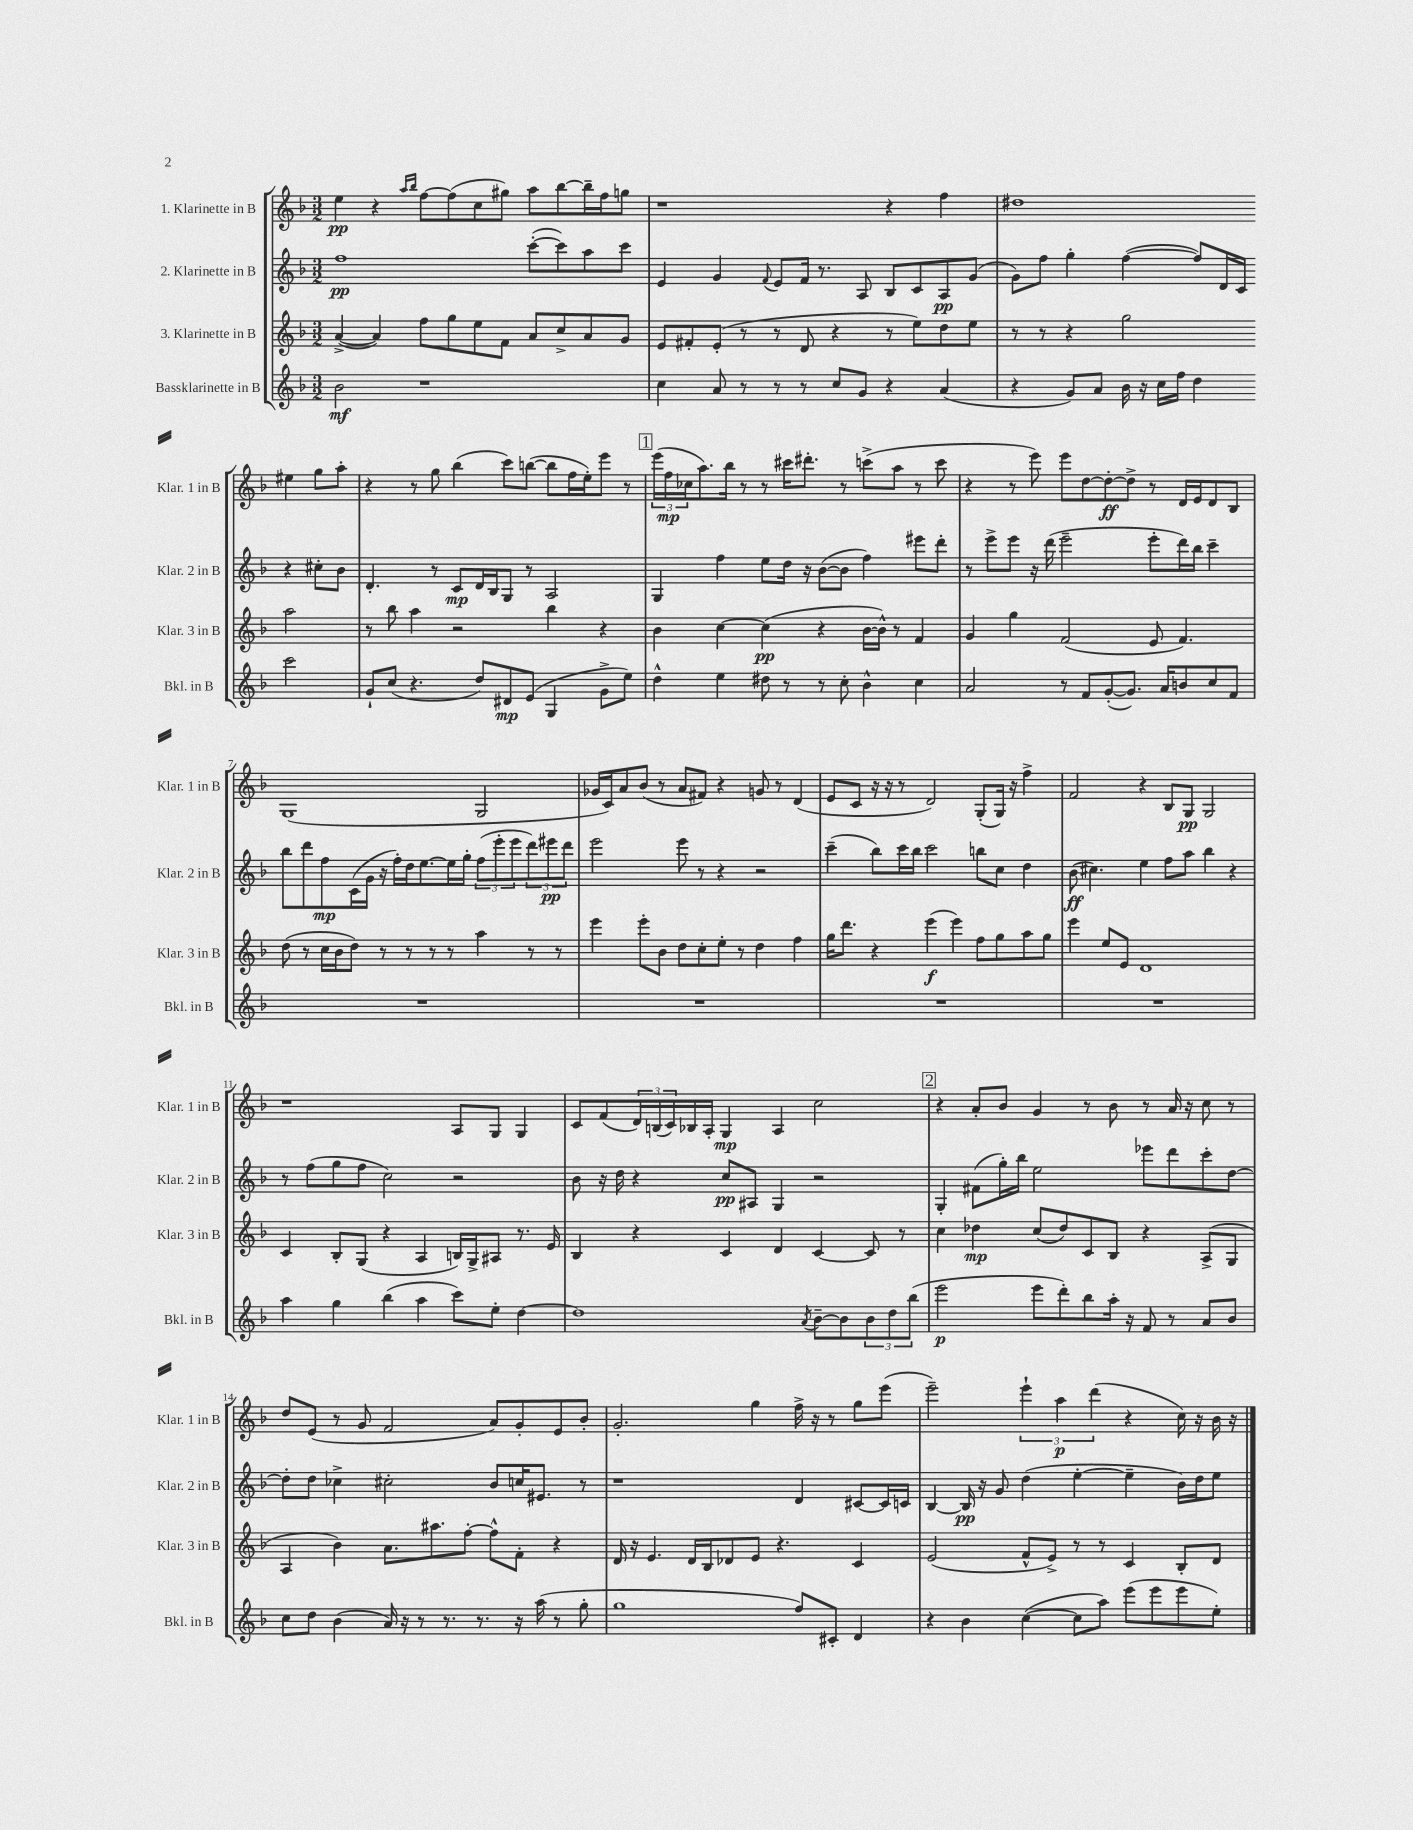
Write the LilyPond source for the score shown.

<<
\new StaffGroup <<
\new Staff = "s0" \with { instrumentName = "1. Klarinette in B" shortInstrumentName = "Klar. 1 in B" } {
    \clef treble \key f \major \numericTimeSignature \time 3/2
    e''4\pp r4 \grace { a''16 bes''16 } f''8~ f''8( c''8 gis''8) a''8 bes''8~ bes''16-- f''16 g''8 |
    r1 r4 f''4 |
    dis''1 eis''4 g''8 a''8-. |
    r4 r8 g''8 bes''4( c'''8) b''8~( b''8 f''16 e''16-.) e'''8 r8 |
    \mark \markup { \box "1" } \tuplet 3/2 { e'''16( f''16\mp ces''16 } a''8.) bes''16 r8 r8 cis'''16 dis'''8.-. r8 c'''8->( a''8 r8 c'''8 |
    r4 r8 e'''8) e'''8 d''8~ d''8~-.\ff d''8-> r8 d'16 e'16 d'8 bes8 |
    g1( g2 |
    ges'16 c'16) a'8 bes'8( r8 a'8 fis'8) r4 g'8 r8 d'4( |
    e'8 c'8 r16 r16 r8 d'2) g8-.( g16) r16 f''4-> |
    f'2 r4 bes8 g8\pp g2 |
    r1 a8 g8 g4 |
    c'8 f'8( \tuplet 3/2 { d'16) b16( c'16) } bes16 a16-. g4\mp a4 c''2 |
    \mark \markup { \box "2" } r4 a'8-. bes'8 g'4 r8 bes'8 r8 a'16 r16 c''8 r8 |
    d''8 e'8( r8 g'8 f'2 a'8) g'8-. e'8 bes'8-. |
    g'2.-. g''4 f''16-> r16 r8 g''8 e'''8( |
    e'''2--) \tuplet 3/2 { e'''4-! a''4\p d'''4( } r4 c''16) r16 bes'16 r16 \bar "|." |
}
\new Staff = "s1" \with { instrumentName = "2. Klarinette in B" shortInstrumentName = "Klar. 2 in B" } {
    \clef treble \key f \major \numericTimeSignature \time 3/2
    f''1\pp c'''8~-.( c'''8) a''8 c'''8 |
    e'4 g'4 \appoggiatura { f'8 } e'8 f'16 r8. a8 bes8 c'8 a8\pp g'8( |
    g'8) f''8 g''4-. f''4~( f''8) d'16 c'16 r4 cis''8-. bes'8 |
    d'4.-. r8 c'8\mp d'16 bes16 g8 r8 a2 |
    \mark \markup { \box "1" } g4 f''4 e''8 d''16 r16 bes'8~( bes'8 f''4) eis'''8 d'''8-. |
    r8 e'''8-> e'''8 r16 d'''16( e'''2-- e'''8-. d'''16) bes''16 c'''4-- |
    bes''8 d'''8 f''8\mp c'16( g'16 r16 f''16-.) d''16 e''8.~ e''16 g''16-. \tuplet 3/2 { f''8( e'''8-. e'''8 } \tuplet 3/2 { d'''8) eis'''8\pp d'''8 } |
    e'''2 e'''8 r8 r4 r2 |
    c'''4--( bes''8) c'''16 bes''16 c'''2 b''8 c''8 d''4 |
    bes'8\ff( cis''4.) e''4 f''8 a''8 bes''4 r4 |
    r8 f''8( g''8 f''8 c''2) r2 |
    bes'8 r16 d''16 r4 c''8\pp ais8 g4 r2 |
    \mark \markup { \box "2" } g4-. fis'8( g''16-.) bes''16 e''2 ees'''8 d'''8 c'''8-. d''8~ |
    d''8-. d''8 ces''4-> cis''2-. bes'8 c''16 eis'8. r8 |
    r1 d'4 cis'8~ cis'16 c'16 |
    bes4~ bes16\pp r16 g'8 d''4( e''4~-. e''4-- bes'16) d''16 e''8 \bar "|." |
}
\new Staff = "s2" \with { instrumentName = "3. Klarinette in B" shortInstrumentName = "Klar. 3 in B" } {
    \clef treble \key f \major \numericTimeSignature \time 3/2
    a'4~->( a'4) f''8 g''8 e''8 f'8 a'8 c''8-> a'8 g'8 |
    e'8 fis'8-. e'8-.( r8 r8 d'8 r4 r8 e''8) d''8 e''8 |
    r8 r8 r4 g''2 a''2 |
    r8 bes''8 a''4 r2 bes''4 r4 |
    \mark \markup { \box "1" } bes'4 c''4~ c''4\pp( r4 bes'16~ bes'16-^) r8 f'4 |
    g'4 g''4 f'2( e'8 f'4.) |
    d''8( r8 c''16 bes'16 d''8) r8 r8 r8 r8 a''4 r8 r8 |
    e'''4 e'''8-. bes'8 d''8 c''8-. e''8-. r8 d''4 f''4 |
    g''16 d'''8. r4 e'''4\f( e'''4) f''8 g''8 a''8 g''8 |
    e'''4 e''8 e'8 d'1 |
    c'4 bes8-. g8( r4 a4 b16) g16-> ais8 r8. e'16 |
    bes4 r4 c'4 d'4 c'4~ c'8 r8 |
    \mark \markup { \box "2" } c''4 des''4\mp c''8( des''8) c'8 bes8 r4 a8->( g8 |
    a4 bes'4) a'8. ais''8. f''8~-. f''8-^ f'8-. r4 |
    d'16 r16 e'4. d'16 bes16 des'8 e'8 r4. c'4 |
    e'2( f'8-^ e'8->) r8 r8 c'4 bes8-. d'8 \bar "|." |
}
\new Staff = "s3" \with { instrumentName = "Bassklarinette in B" shortInstrumentName = "Bkl. in B" } {
    \clef treble \key f \major \numericTimeSignature \time 3/2
    bes'2\mf r1 |
    c''4 a'8 r8 r8 r8 c''8 g'8 r4 a'4( |
    r4 g'8) a'8 bes'16 r16 c''16 f''16 d''4 c'''2 |
    g'8-! c''8( r4. d''8) dis'8\mp e'8( g4 g'8-> e''8) |
    \mark \markup { \box "1" } d''4-^ e''4 dis''8 r8 r8 c''8-. bes'4-^ c''4 |
    a'2 r8 f'8 g'8~-.( g'8.) a'16 b'8 c''8 f'8 |
    R1. |
    R1. |
    R1. |
    R1. |
    a''4 g''4 bes''4( a''4 c'''8) e''8-. d''4~ |
    d''1 \acciaccatura { a'8 } bes'8~-- bes'8 \tuplet 3/2 { bes'8 d''8 bes''8( } |
    \mark \markup { \box "2" } e'''2\p e'''8 d'''8-.) bes''8 a''16-. r16 f'8 r8 a'8 bes'8 |
    c''8 d''8 bes'4( a'16) r16 r8 r8. r8. r16 a''16( r8 g''8-. |
    g''1 f''8) cis'8-. d'4 |
    r4 bes'4 c''4~( c''8 a''8) e'''8( e'''8 e'''8 e''8-.) \bar "|." |
}
>>
>>
